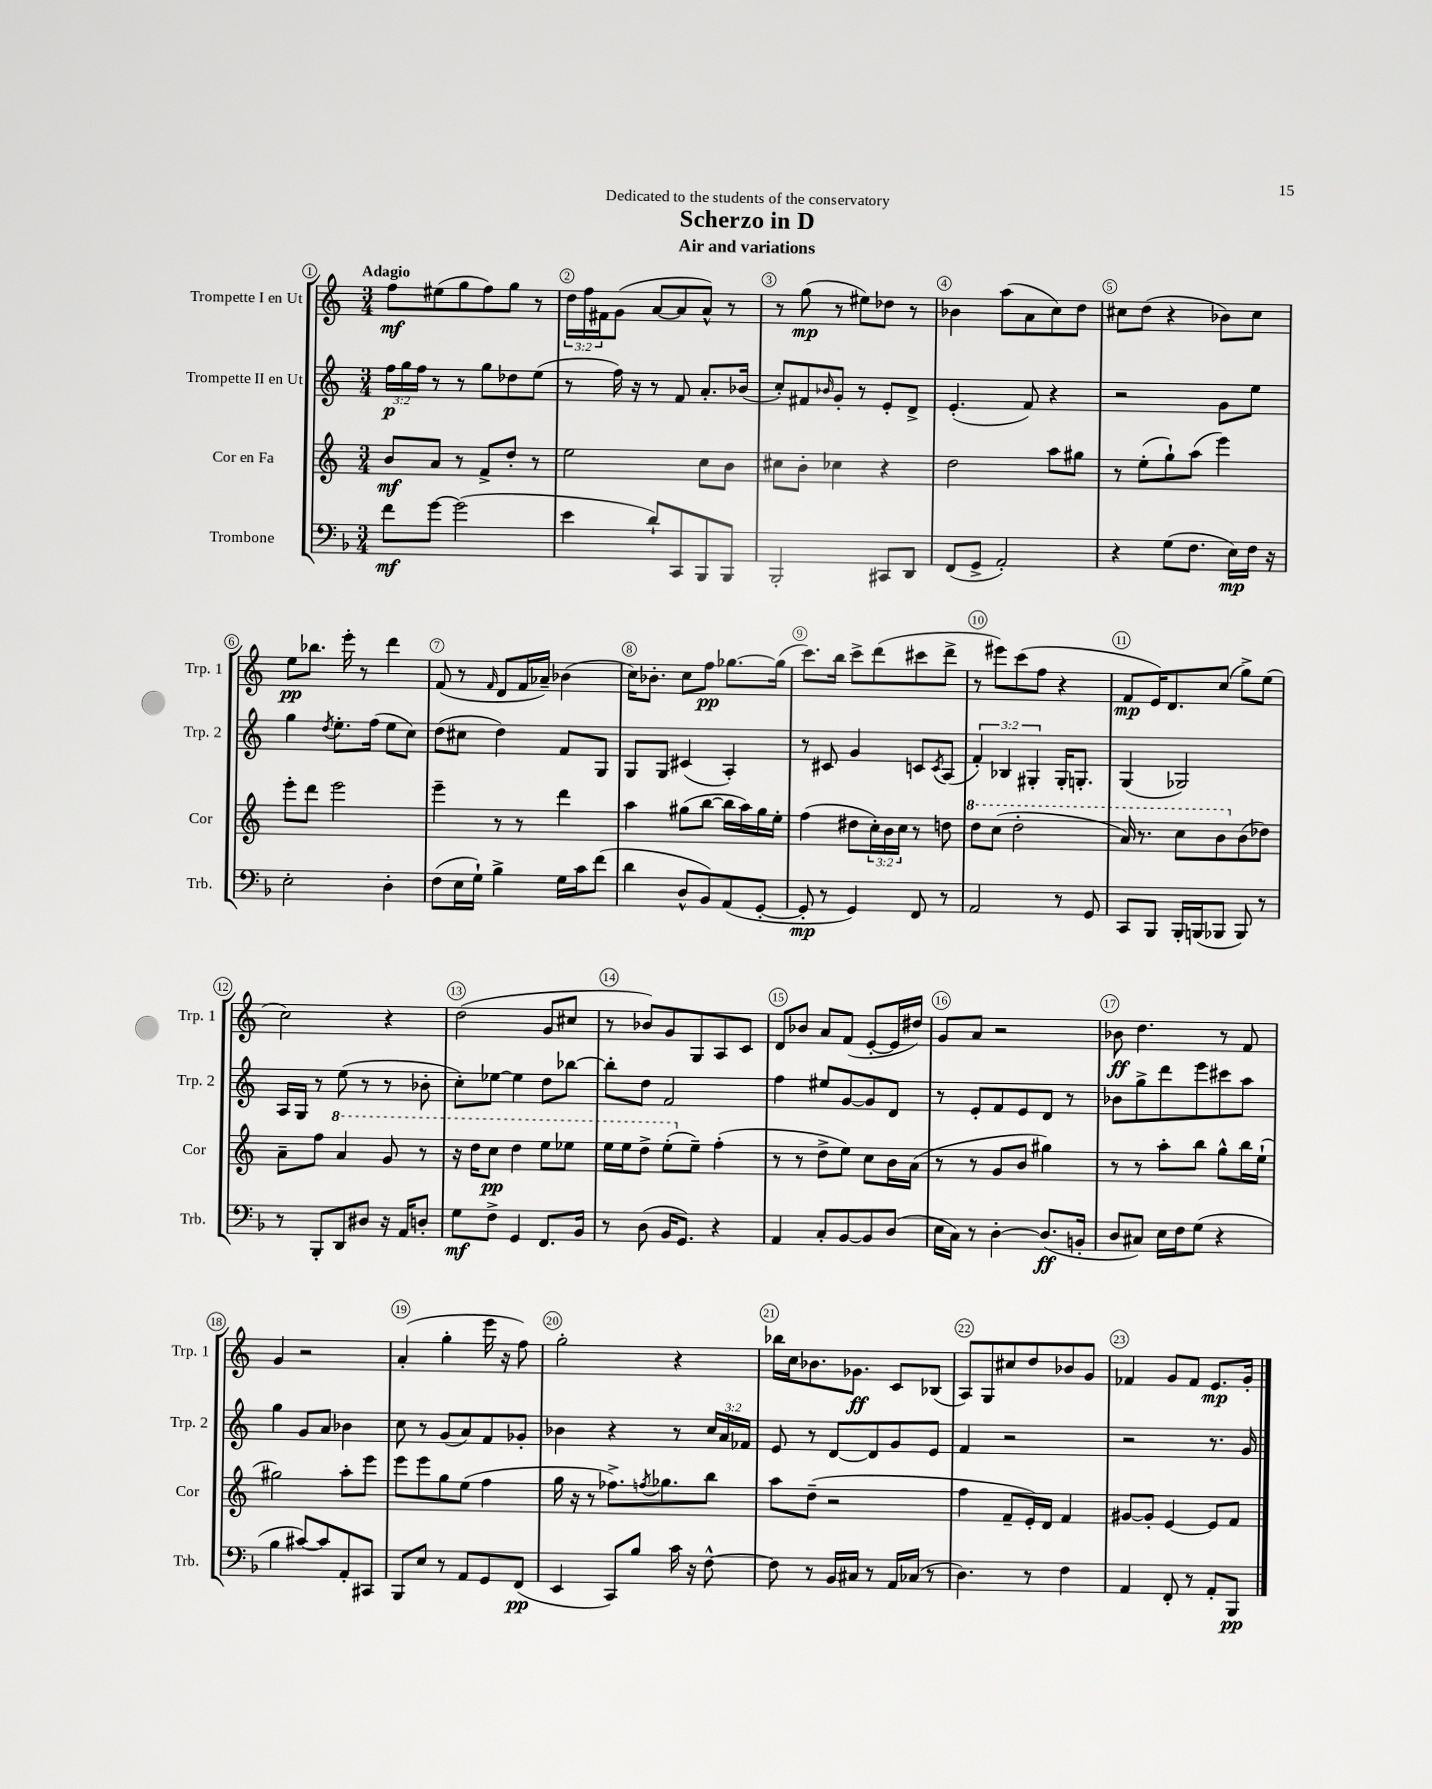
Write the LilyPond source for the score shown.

\header { title = "Scherzo in D" subtitle = "Air and variations" dedication = "Dedicated to the students of the conservatory" }
<<
\new StaffGroup <<
\new Staff = "s0" \with { instrumentName = "Trompette I en Ut" shortInstrumentName = "Trp. 1" } {
    \clef treble \key c \major \numericTimeSignature \time 3/4 \override Staff.TupletNumber.text = #tuplet-number::calc-fraction-text \tempo "Adagio"
    f''8\mf eis''8( g''8 f''8) g''8 r8 |
    \tuplet 3/2 { d''16 f''16 fis'16 } g'8( a'8~ a'8 a'8-^) r8 |
    r8 g''8\mp( r8 eis''8) des''8 r8 |
    bes'4 a''8( a'8 c''8) d''8 |
    cis''8 d''8( r4 bes'8) cis''8 |
    e''8\pp bes''8. e'''16-. r8 d'''4 |
    f'8( r8 \grace { f'16 } d'8 f'16 aes'16--) bes'4( |
    c''16) bes'8.-. c''8 f''8\pp ges''8.~ ges''16( |
    c'''8.) b''16 c'''8-> d'''8( cis'''8 d'''8-> |
    r8 eis'''8) c'''8( f''8 r4 |
    f'8\mp e'16) d'8. c''8( g''8->) e''8( |
    c''2) r4 |
    d''2( g'8 cis''8 |
    r8 bes'8) g'8 g8 a8 c'8 |
    d'8 bes'8 a'8 f'8( e'8~-. e'16 dis''16) |
    g'8 a'8 r2 |
    bes'8\ff d''4. r8 f'8 |
    g'4 r2 |
    a'4-.( g''4-. e'''16 r16 f''8) |
    g''2-. r4 |
    bes''16 c''16 bes'8. ges'8.\ff c'8 bes8( |
    a8) g8 cis''8 d''8 bes'8 g'8 |
    fes'4 g'8 fes'8 e'8.\mp g'16-. \bar "|." |
}
\new Staff = "s1" \with { instrumentName = "Trompette II en Ut" shortInstrumentName = "Trp. 2" } {
    \clef treble \key c \major \numericTimeSignature \time 3/4 \override Staff.TupletNumber.text = #tuplet-number::calc-fraction-text
    \tuplet 3/2 { f''16\p g''16 f''16 } r8 r8 g''8 des''8 e''8( |
    r8 f''16) r16 r8 f'8 a'8.-. bes'16( |
    c''8-.) fis'8 \grace { bes'16 } g'8-. r8 e'8-. d'8-> |
    e'4.-.( f'8) r4 |
    r2 g'8 e''8 |
    g''4 \acciaccatura { d''8 } e''8.-. f''16( e''8 c''8) |
    d''8( cis''8 d''4) f'8 g8 |
    g8 g8 cis'4( a4-.) |
    r8 cis'8 g'4 c'8 \acciaccatura { c'8 } a8( |
    \tuplet 3/2 { f'4-.) bes4 gis4-. } gis16-. g8.-. |
    g4( ges2) |
    a16 g16 r8 e''8( r8 r8 bes'8-. |
    c''8-.) ees''8~ ees''4 d''8 bes''8~ |
    bes''8-. d''8 f'2 |
    f''4 eis''8 g'8~ g'8 d'8 |
    r8 e'8-. f'8 e'8 d'8 r8 |
    bes'8 g''8-> d'''8 e'''8 cis'''8 a''8 |
    g''4 g'8 a'8 bes'4 |
    c''8 r8 g'8( a'8) f'8 ges'8-. |
    bes'4 r4 r8 \tuplet 3/2 { c''16 a'16 fes'16 } |
    e'8 r8 d'8~ d'8 g'8 e'8 |
    f'4 r2 |
    r2 r8. g'16 \bar "|." |
}
\new Staff = "s2" \with { instrumentName = "Cor en Fa" shortInstrumentName = "Cor" } {
    \clef treble \key c \major \numericTimeSignature \time 3/4 \override Staff.TupletNumber.text = #tuplet-number::calc-fraction-text
    b'8\mf a'8 r8 f'8-> d''8-. r8 |
    e''2 c''8 b'8 |
    cis''8 b'8-. ces''4 r4 |
    d''2 a''8 gis''8 |
    r8 e''8-.( g''8-!) a''8( e'''4) |
    e'''8-. d'''8 e'''2 |
    e'''4-- r8 r8 d'''4 |
    a''4 gis''8( b''8~ b''16 a''16) gis''16 e''16-. |
    f''4( dis''8 \tuplet 3/2 { c''16-.) b'16 c''16 } r8 d''8 |
    \ottava #1 d'''8 c'''8( d'''2-. |
    a''16) r8. c'''8 b''8 \ottava #0 b'8( des''8) |
    a'8-- f''8 \ottava #1 a''4 g''8 r8 |
    r16 d'''16 c'''8\pp d'''4 e'''8 ees'''8 |
    e'''16 e'''16 d'''8-> e'''8-.( \ottava #0 e''8--) f''4-.( |
    r8 r8 d''8-> e''8) c''8 b'16 a'16( |
    r8 r8 g'8 b'8 gis''4) |
    r8 r8 a''8-. b''8 g''8-^ b''16 e''16-!( |
    gis''2) a''8-. e'''8 |
    e'''8 e'''8 g''8 e''8( f''4 |
    g''16 r16 r8 fes''8.->) \acciaccatura { f''8 } ges''8. b''8 |
    a''8 d''8--( r2 |
    f''4 f'8-- e'16-.) d'16 f'4 |
    gis'8~ gis'8-. e'4~ e'8 f'8 \bar "|." |
}
\new Staff = "s3" \with { instrumentName = "Trombone" shortInstrumentName = "Trb." } {
    \clef bass \key f \major \numericTimeSignature \time 3/4
    f'8\mf g'8~ g'2( |
    e'4 d'8-!) c,8 bes,,8 bes,,8 |
    bes,,2-. cis,8 d,8 |
    f,8( g,8-> a,2-.) |
    r4 g8( f8. e16\mp) f16 r16 |
    e2-. d4-. |
    f8( e16 g16-!) bes4-> g16 c'16 f'8( |
    d'4 d8-^ bes,8) a,8( g,8~-. |
    g,8-.\mp r8 g,4) f,8 r8 |
    a,2 r8 g,8 |
    c,8 bes,,8 bes,,16-. b,,16( bes,,8 bes,,8) r8 |
    r8 bes,,8-. d,8 dis8 r16 a,16 d8-. |
    g8\mf f8-> g,4 f,8. bes,16 |
    r8 d8( bes,16 g,8.) r4 |
    a,4 c8-. bes,8~ bes,8 d8( |
    e16 c16) r8 d4~-. d8.\ff( b,16-. |
    d8 cis8) e16 f16 g8( r4 |
    bes4 cis'8~) cis'8 a,8-. cis,8 |
    bes,,8 e8 r8 a,8 g,8 f,8\pp( |
    e,4 c,8) bes8 c'16 r16 f8~-^ |
    f8 r8 bes,16 cis16 r8 a,16 ces16( r8 |
    d4.) r8 f4 |
    a,4 f,8-. r8 a,8-. bes,,8\pp \bar "|." |
}
>>
>>
\layout { \context { \Score \override BarNumber.break-visibility = ##(#f #t #t) barNumberVisibility = #all-bar-numbers-visible \override BarNumber.stencil = #(make-stencil-circler 0.1 0.3 ly:text-interface::print) } }
